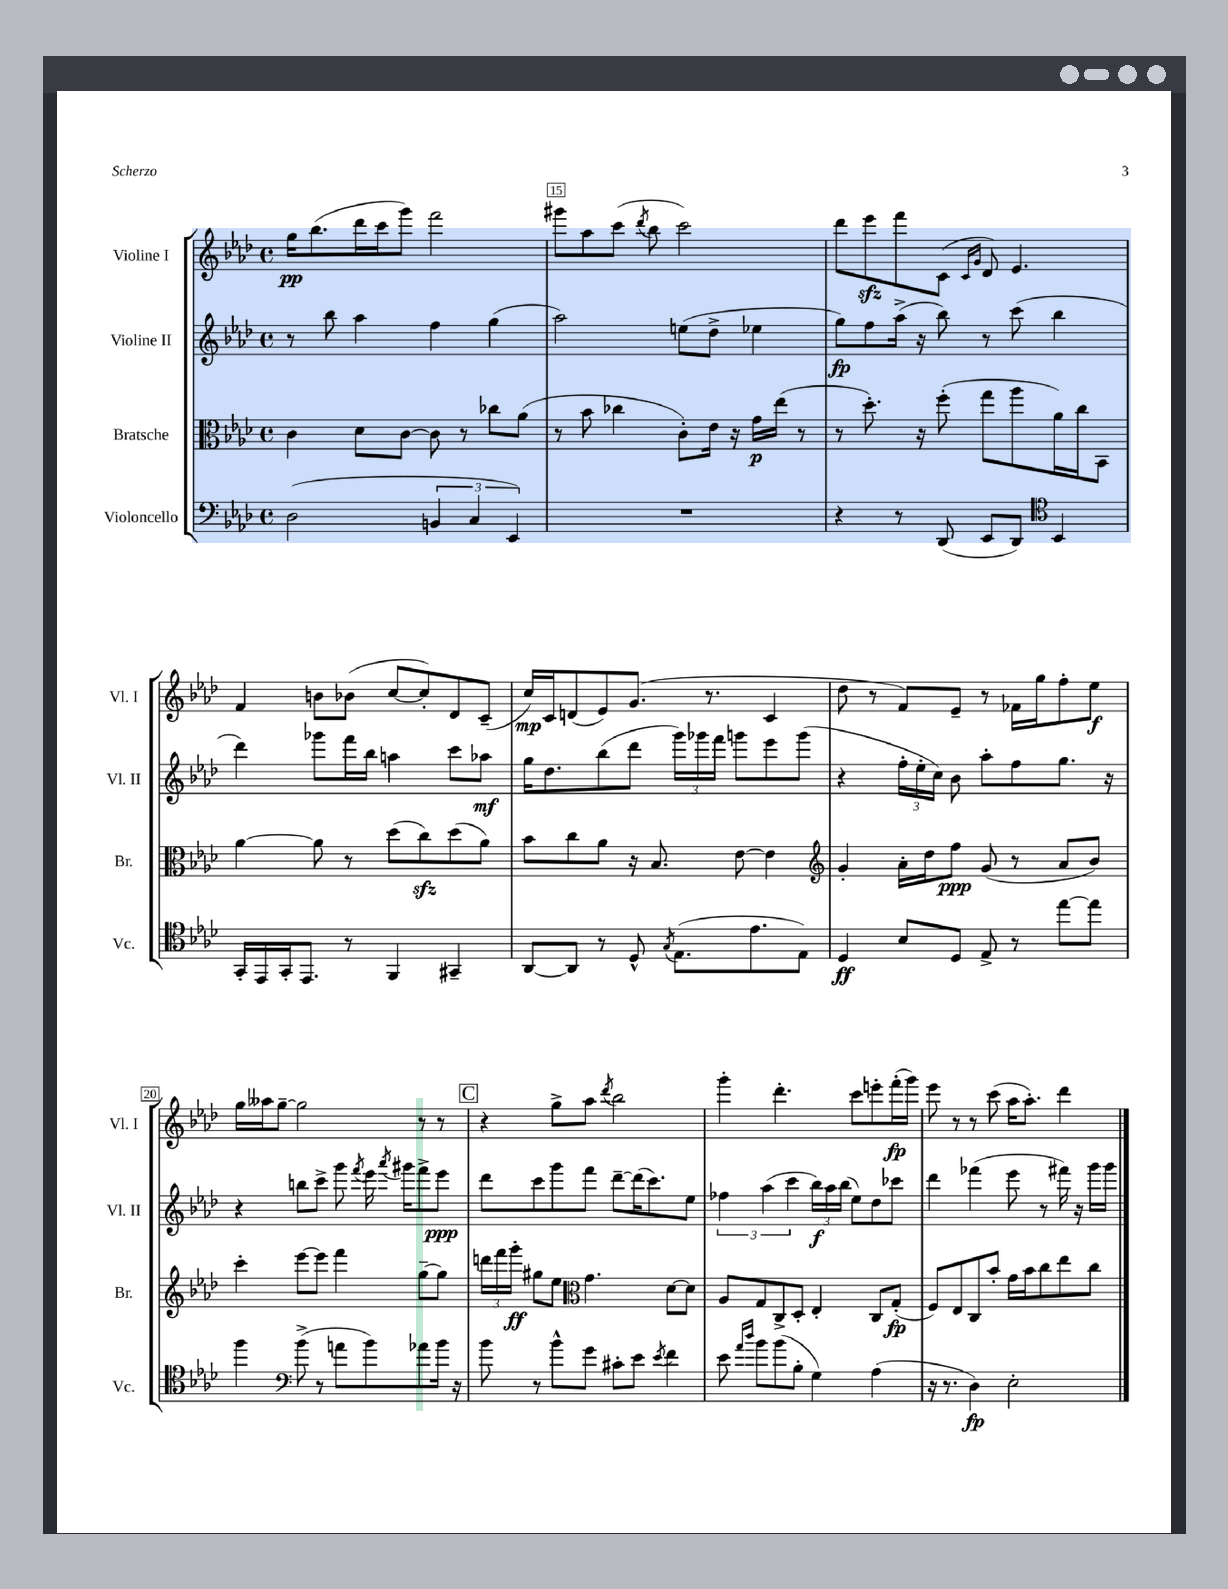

**kern	**kern	**kern	**kern
*staff4	*staff3	*staff2	*staff1
*clefF4	*clefC3	*clefG2	*clefG2
*k[b-e-a-d-]	*k[b-e-a-d-]	*k[b-e-a-d-]	*k[b-e-a-d-]
*M4/4	*M4/4	*M4/4	*M4/4
*met(c)	*met(c)	*met(c)	*met(c)
(2D-	4c	8r	16gg
.	.	.	(8.bb-
.	.	8bb-	.
.	8d-	4aa-	16ddd-
.	.	.	16ccc
.	[8c	.	8ggg)
6BB	8c]	4ff	2fff
.	8r	.	.
6C	.	.	.
.	8cc-	(4gg	.
6EE-)	.	.	.
.	(8a-	.	.
=	=	=	=
1r	8r	2aa-)	8ggg#
.	8b-	.	8aa-
.	4cc-	.	(8ccc
.	.	.	8qddd-
.	.	.	8bb-
.	8c')	(8ee	2ccc)
.	16e-	8dd-^	.
.	16r	.	.
.	16g	4ee-	.
.	(16ee-	.	.
.	8r	.	.
=	=	=	=
4r	8r	8gg)	8ddd-
.	8.dd-')	8ff	8eee-
8r	.	(16aa-^	8fff
.	16r	16r	.
(8DD-	(8ff'	8bb-)	(8c
.	.	.	16qqc
.	.	.	16qqg
8EE-	8gg	8r	8d-)
8DD-)	8aa-	(8ccc	4.e-
*clefC4	*	*	*
4BB-	16a-)	4bb-	.
.	16cc	.	.
.	8BB-	.	.
=	=	=	=
16GG'	[4a-	4ddd-)	4f
16EE-	.	.	.
16GG'	.	.	.
8.EE-	.	.	.
.	8a-]	8ggg-	8b
8r	8r	16fff	(8b-
.	.	16bb-	.
4FF	(8dd-	4aa	[8cc
.	8cc)	.	8cc'])
4GG#~	(8dd-	8ccc	8d-
.	8a-)	8aa-	(8c~
=	=	=	=
[8AA-	8b-	16gg	16cc)
.	.	8.dd-	16c
8AA-]	8cc	.	(8d
8r	8a-	(8bb-	8e-)
8D-^^	16r	8ddd-	(8.g
.	8.B-	.	.
8qG	.	.	.
(8.E-	.	24ggg)	.
.	.	24ggg-	.
.	.	.	8.r
.	.	24fff	.
.	[8e-	8ggg	.
8.e-	.	.	.
.	4e-]	8eee-	4c
8E-)	.	(8ggg	.
=	=	=	=
*	*clefG2	*	*
4D-	4g'	4r	8dd-
.	.	.	8r
8B-	16a-'	24ff'	8f)
.	.	24ee-'	.
.	16dd-	.	.
.	.	24cc)	.
8D-	8ff	8b-	8e-~
8E-^	(8g	8aa-'	8r
8r	8r	8ff	16f-
.	.	.	16gg
[8ee-	8a-	8.gg	8ff'
8ee-]	8b-)	.	8ee-
.	.	16r	.
=	=	=	=
4ff	4ccc'	4r	16gg
.	.	.	16aa--
.	.	.	[8gg~
*clefF4	*	*	*
(8b-^	[8eee-	8bb	2gg]
8r	8eee-]	8ccc^	.
8a	4fff	8ggg	.
.	.	8qfff	.
8b-)	.	16eee-	.
.	.	8qaaa-	.
.	.	16ggg#	.
8a-	[8gg~	8fff^	8r
16b-	8gg]	8eee-	8r
16r	.	.	.
=	=	=	=
8b-	24ddd	8ddd-	4r
.	24fff	.	.
.	24ggg'	.	.
8r	8gg#	8ccc	.
8b-^^	8ee-	8ggg	8gg^
*	*clefC3	*	*
8g	4.g	8fff	8aa-
.	.	.	8qddd-
8c#'	.	[8ddd-~	2bb-
8e-	.	(16ddd-]	.
.	.	8.ccc)	.
8qe-	.	.	.
4f	[8d-	.	.
.	8d-]	8ee-	.
=	=	=	=
8e-	8A-	6ff-	4ggg'
16qqa-	.	.	.
16qqdd-	.	.	.
8b-	8G	.	.
.	.	(6aa-	.
(8b-	8C^	.	4.ddd-'
.	.	6ccc	.
8B-'	8D-'	.	.
4G)	4E-'	24bb-)	.
.	.	24aa-	.
.	.	(24bb-	.
.	.	8ee-)	8ccc
(4A-	8C	8dd-	8eee'
.	(8G'	8ccc-	(16fff'
.	.	.	16ggg)
=	=	=	=
16r	8F)	4ddd-	8eee-
8.r	.	.	.
.	8E-	.	8r
4D-)	8C	(4fff-	8r
.	8b-'	.	(8ccc
2E-'	16g	8eee-	16aa-
.	16b-	.	8.aa-')
.	8cc	8r	.
.	8ee-	16fff#)	4ddd-
.	.	16r	.
.	8cc	16ggg	.
.	.	16ggg	.
==	==	==	==
*-	*-	*-	*-
